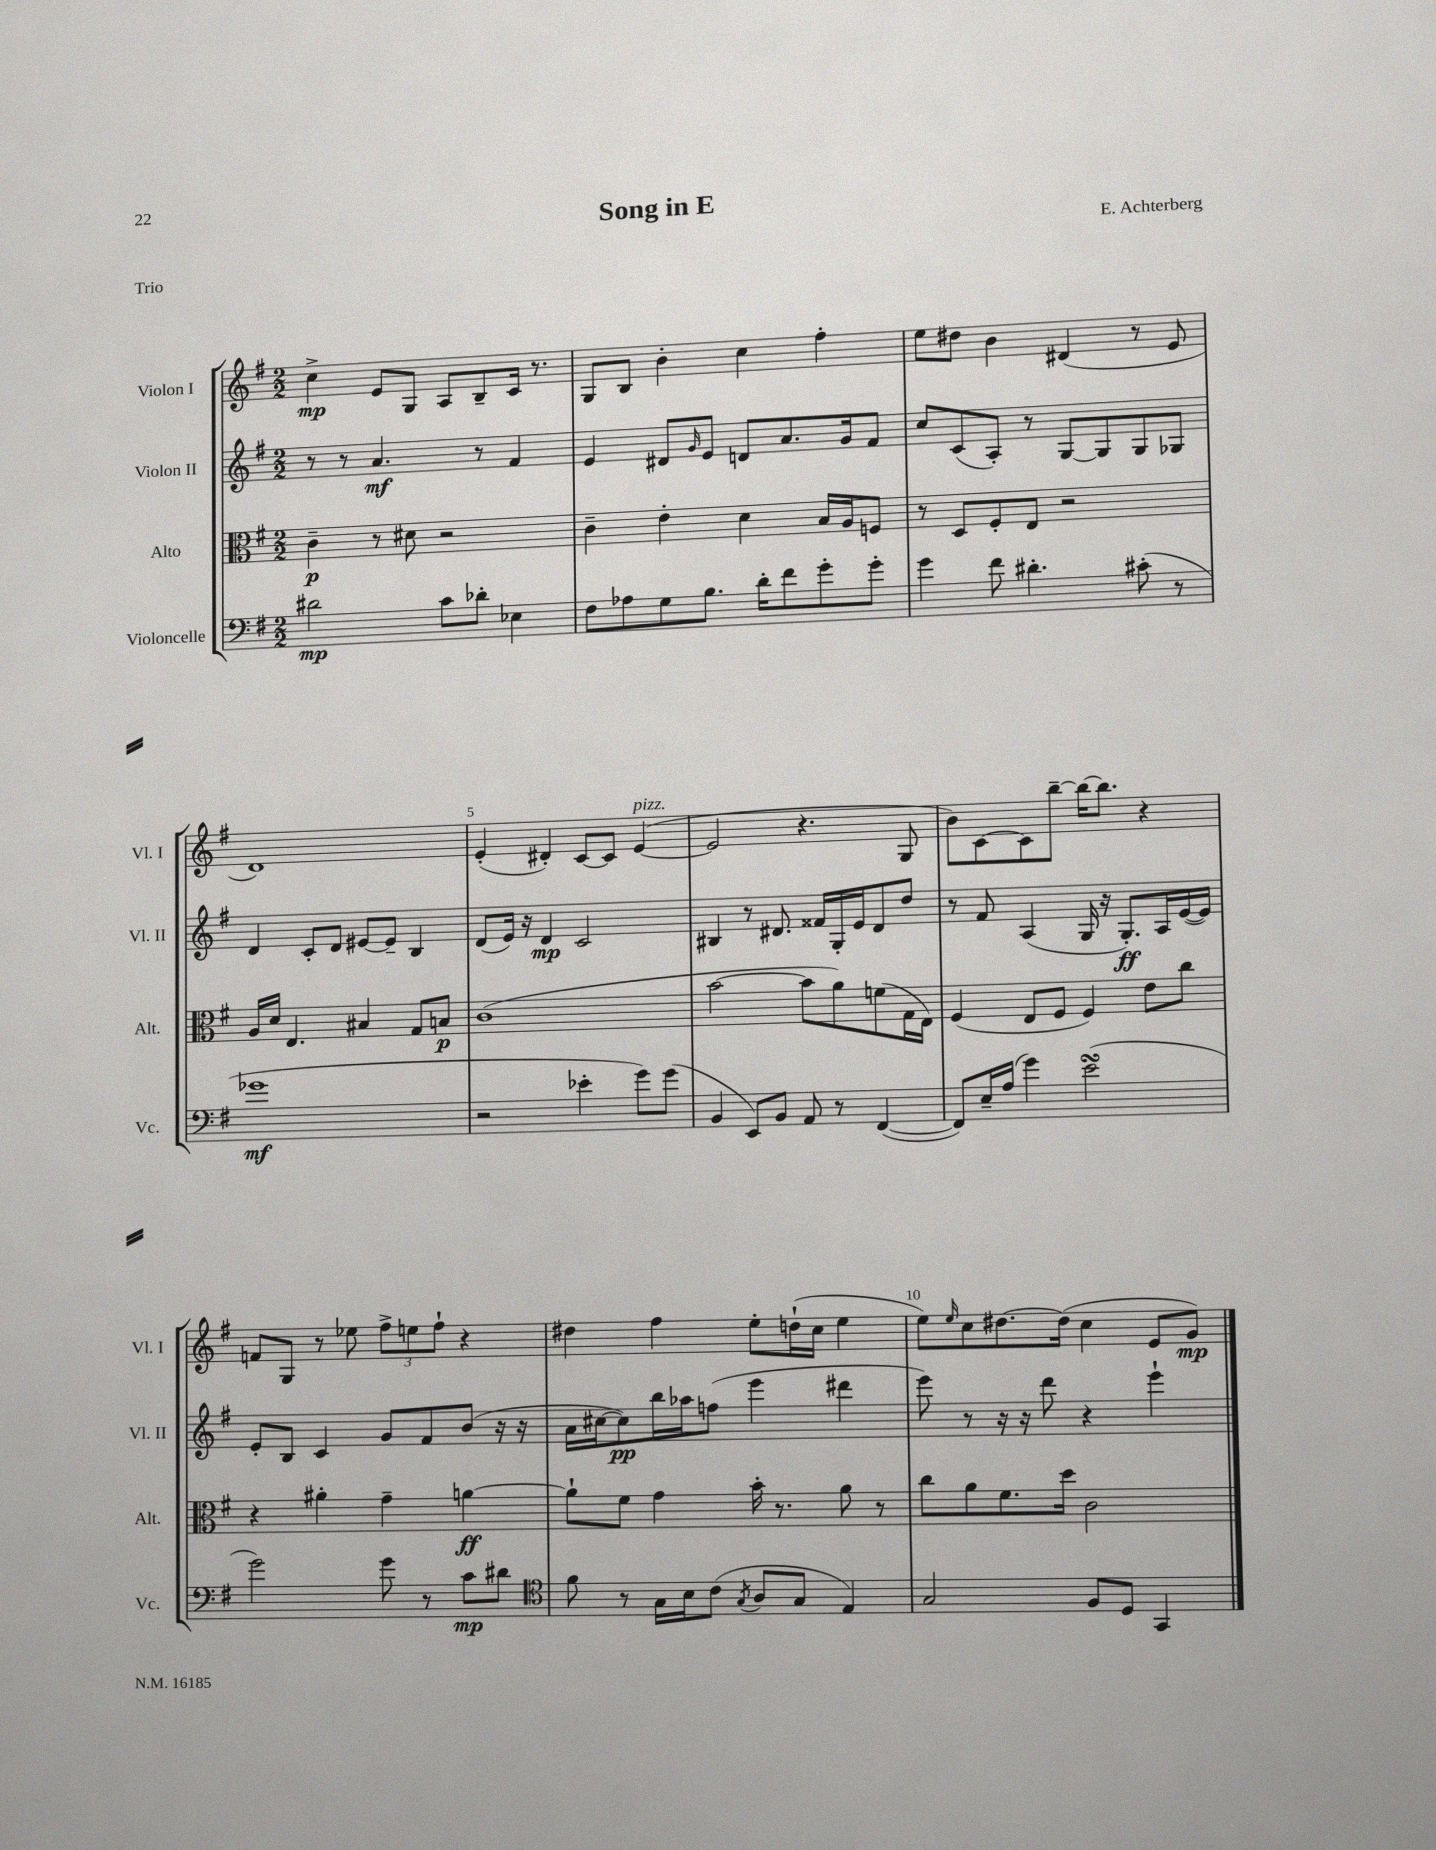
\header { title = "Song in E" composer = "E. Achterberg" piece = "Trio" }
<<
\new StaffGroup <<
\new Staff = "s0" \with { instrumentName = "Violon I" shortInstrumentName = "Vl. I" } {
    \clef treble \key g \major \numericTimeSignature \time 2/2
    c''4->\mp e'8 g8 a8 b8-- c'16 r8. |
    g8 b8 b'4-. c''4 fis''4-. |
    e''8 dis''8 b'4 dis'4( r8 e'8 |
    d'1) |
    e'4-.( dis'4-.) c'8~ c'8 e'4~^\markup { \italic "pizz." }( |
    e'2 r4. g8 |
    b'8) c'8~ c'8 b''8~-- b''16~ b''8. r4 |
    f'8 g8 r8 ees''8 \tuplet 3/2 { fis''8-> e''8 fis''8-! } r4 |
    dis''4 fis''4 e''8-. d''16-!( c''16 e''4 |
    e''8) \grace { e''16 } c''8 dis''8.~ dis''16( c''4 e'8 g'8\mp) \bar "|." |
}
\new Staff = "s1" \with { instrumentName = "Violon II" shortInstrumentName = "Vl. II" } {
    \clef treble \key g \major \numericTimeSignature \time 2/2
    r8 r8 a'4.\mf r8 fis'4 |
    e'4 dis'8 \grace { g'16 } e'8 d'8 a'8. g'16 fis'8 |
    c''8 c'8( a8-.) r8 g8~ g8 g8 ges8 |
    d'4 c'8-. d'8 eis'8~ eis'8-- b4 |
    d'8( e'16) r16 d'4\mp c'2 |
    bis4 r8 dis'8. fisis'16 g16-. e'16 dis'8 d''8 |
    r8 fis'8 a4( g16 r16 g8.-.\ff) a16 e'16~( e'16) |
    e'8-. b8 c'4 g'8 fis'8 b'8( r16 r16 |
    a'16 cis''16~ cis''8\pp) b''16 aes''16 f''8( e'''4 dis'''4 |
    e'''8) r8 r16 r16 d'''8 r4 e'''4-! \bar "|." |
}
\new Staff = "s2" \with { instrumentName = "Alto" shortInstrumentName = "Alt." } {
    \clef alto \key g \major \numericTimeSignature \time 2/2
    c'4--\p r8 dis'8 r2 |
    c'4-- e'4-. d'4 b16 a16 f8 |
    r8 d8 fis8-. e8 r2 |
    a16 d'16 e4. bis4 g8 b8\p |
    c'1( |
    b'2~ b'8 a'8) f'8( g16 e16) |
    fis4( e8 fis8 fis4) e'8 c''8 |
    r4 ais'4-. g'4-- a'4~\ff |
    a'8-! fis'8 g'4 b'16-. r8. a'8 r8 |
    c''8 a'8 fis'8. d''16 c'2 \bar "|." |
}
\new Staff = "s3" \with { instrumentName = "Violoncelle" shortInstrumentName = "Vc." } {
    \clef bass \key g \major \numericTimeSignature \time 2/2
    dis'2\mp c'8 des'8-. ees4 |
    fis8 aes8 g8 b8. d'16-. fis'8 g'8-. g'8-. |
    g'4 fis'8 dis'4.-. cis'8-.( r8 |
    ges'1\mf |
    r2 ees'4-. g'8) g'8( |
    b,4 e,8) b,8 a,8 r8 fis,4~( |
    fis,8) e16-- a16( g'4) e'2\turn( |
    g'2) g'8 r8 c'8\mp dis'8 |
    \clef tenor fis'8 r8 g16 b16 c'8( \acciaccatura { g8 } a8 g8 e4) |
    g2 fis8 d8 g,4 \bar "|." |
}
>>
>>
\layout { \context { \Score \override BarNumber.break-visibility = ##(#f #t #t) barNumberVisibility = #(every-nth-bar-number-visible 5) } }
